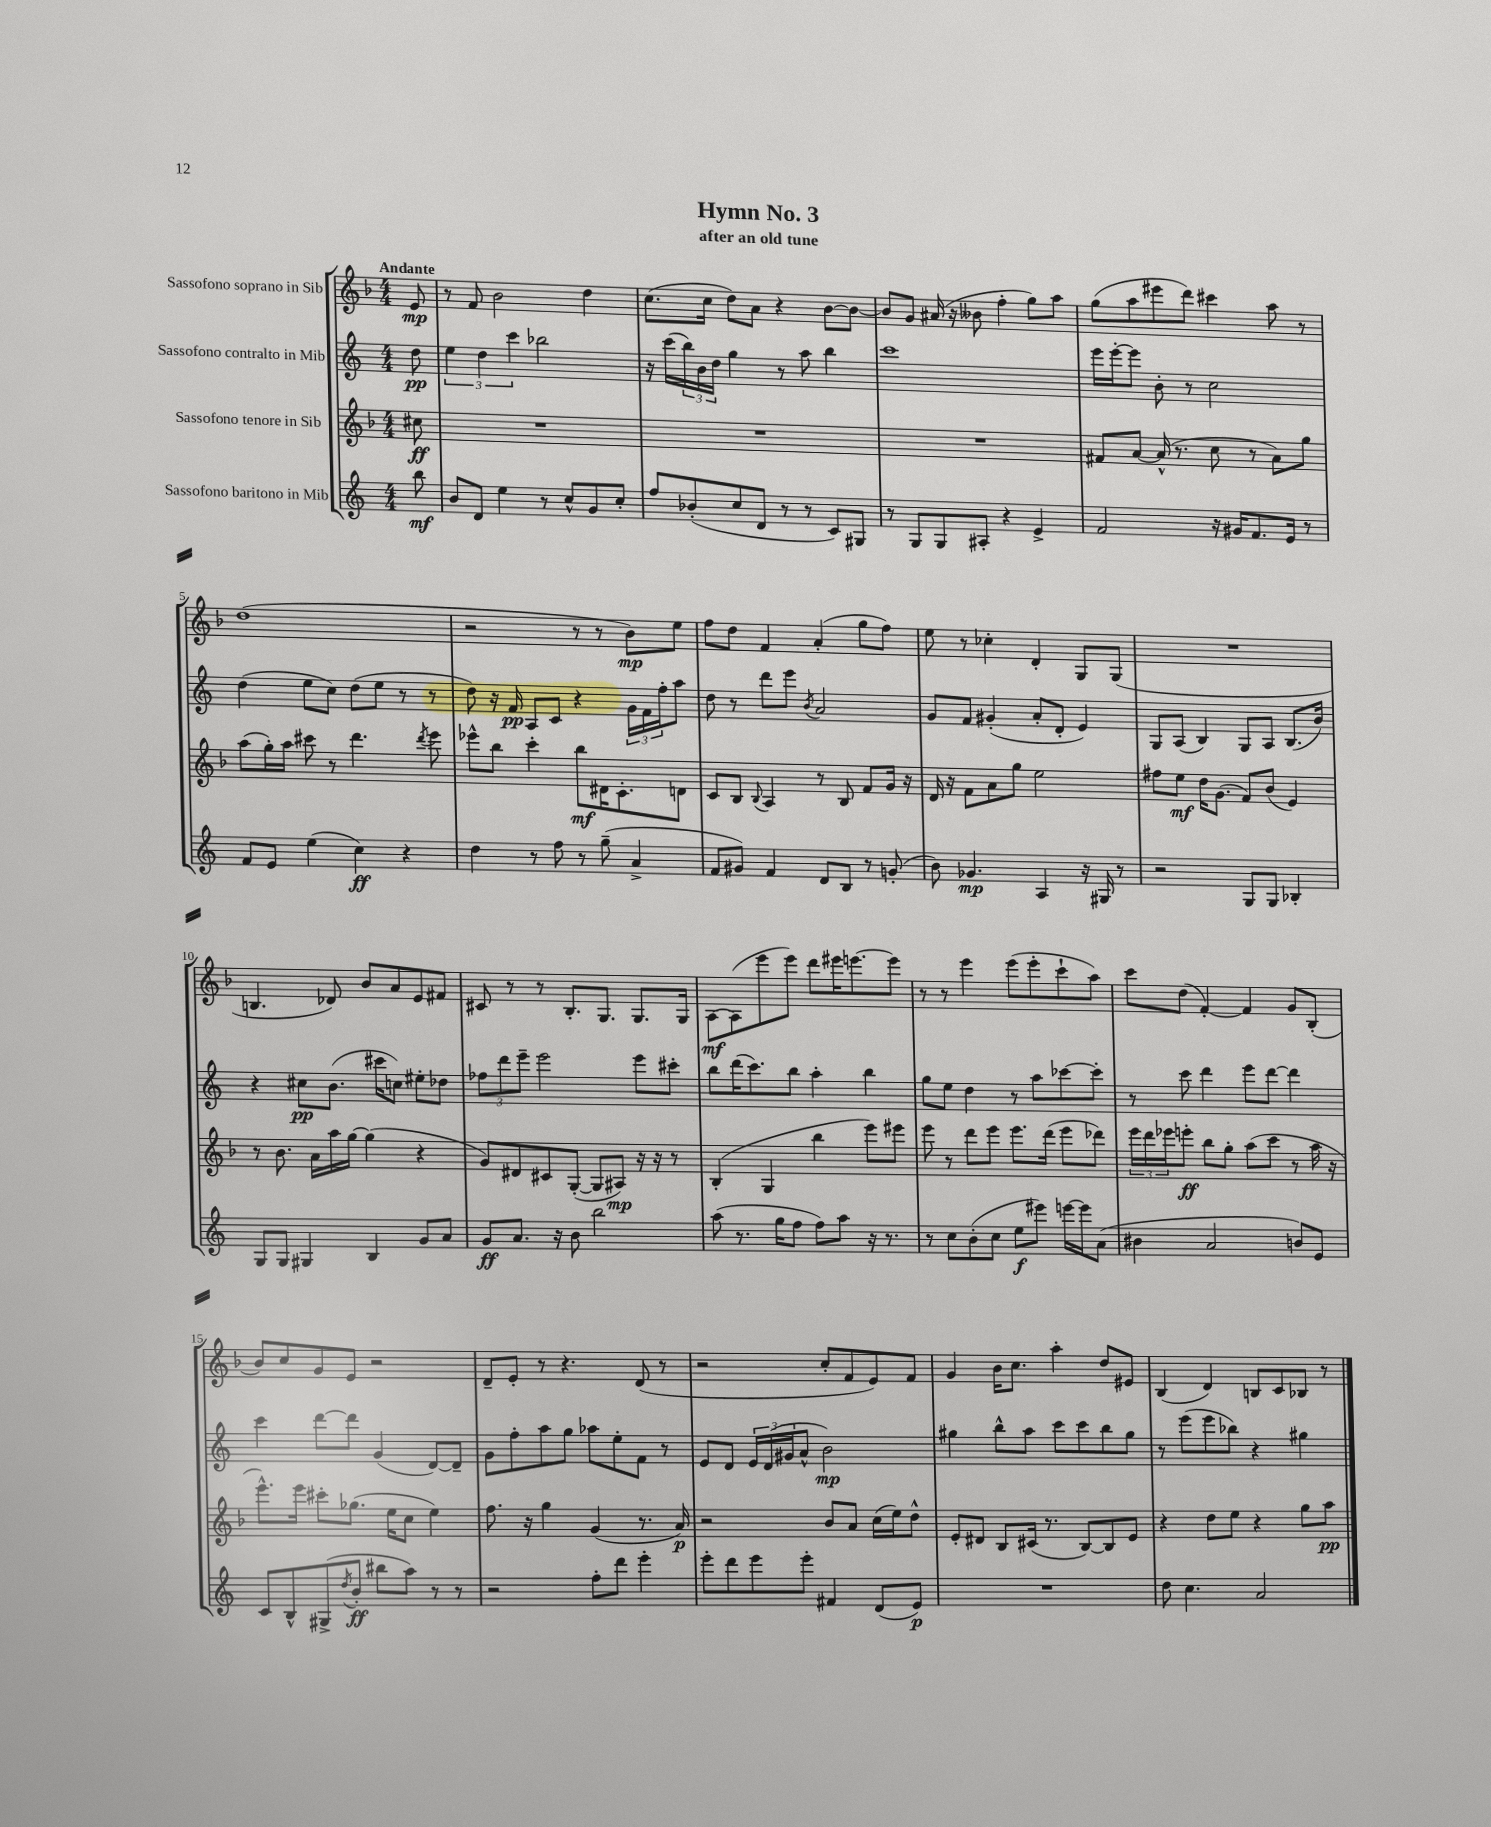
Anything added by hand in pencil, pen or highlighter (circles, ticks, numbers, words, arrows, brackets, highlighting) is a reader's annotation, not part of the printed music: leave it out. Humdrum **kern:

**kern	**dynam	**kern	**dynam	**kern	**dynam	**kern	**dynam
*part4	*part4	*part3	*part3	*part2	*part2	*part1	*part1
*staff4	*staff4	*staff3	*staff3	*staff2	*staff2	*staff1	*staff1
*I"Sassofono baritono in Mib	*	*I"Sassofono tenore in Sib	*	*I"Sassofono contralto in Mib	*	*I"Sassofono soprano in Sib	*
*clefG2	*	*clefG2	*	*clefG2	*	*clefG2	*
*k[]	*	*k[b-]	*	*k[]	*	*k[b-]	*
*M4/4	*	*M4/4	*	*M4/4	*	*M4/4	*
=	=	=	=	=	=	=	=
!	!	!	!	!	!	!LO:TX:a:B:t=Andante	!
8bb\	mf	8cc#X\	ff	8dd\	pp	8e/	mp
=1	=1	=1	=1	=1	=1	=1	=1
8b/L	.	1r	.	6ee\	.	8r	.
8d/J	.	.	.	.	.	8f/	.
.	.	.	.	6dd\	.	.	.
4ee\	.	.	.	.	.	2b-\	.
.	.	.	.	6ccc\	.	.	.
8r	.	.	.	2bb-X\	.	.	.
8cc^^/L	.	.	.	.	.	.	.
8g/	.	.	.	.	.	4dd\	.
8cc'/J	.	.	.	.	.	.	.
=2	=2	=2	=2	=2	=2	=2	=2
8ff/L	.	1r	.	16r	.	(8.cc\L	.
.	.	.	.	(16ccc\LL	.	.	.
(8b-X'/	.	.	.	24bb\)	.	.	.
.	.	.	.	24b\	.	.	.
.	.	.	.	.	.	16cc\Jk	.
.	.	.	.	24dd\JJ	.	.	.
8cc/	.	.	.	4gg\	.	8dd\L)	.
8d/J	.	.	.	.	.	8a\J	.
8r	.	.	.	8r	.	4r	.
8r	.	.	.	8aa\	.	.	.
8c/L)	.	.	.	4bb\	.	[8b-\L	.
8G#X/J	.	.	.	.	.	8b-\J_	.
=3	=3	=3	=3	=3	=3	=3	=3
8r	.	1r	.	1ccc	.	8b-/L]	.
8G/L	.	.	.	.	.	8g/J	.
8G/	.	.	.	.	.	(16a#X/	.
.	.	.	.	.	.	16r	.
8A#X'/J	.	.	.	.	.	8b--X\	.
4r	.	.	.	.	.	4ff'\	.
4e^/	.	.	.	.	.	8gg\L)	.
.	.	.	.	.	.	8aa\J	.
=4	=4	=4	=4	=4	=4	=4	=4
2f/	.	8f#X/L	.	16eee\LL	.	(8gg\L	.
.	.	.	.	[16eee'\J	.	.	.
.	.	[8a/J	.	8eee\J]	.	8aa\	.
.	.	(16a^^/]	.	8b'\	.	8eee#X\	.
.	.	8.r	.	.	.	.	.
.	.	.	.	8r	.	8ddd\J)	.
16r	.	8cc\	.	2cc\	.	4ccc#X\	.
16g#X/KL	.	.	.	.	.	.	.
8.f/	.	8r	.	.	.	.	.
.	.	8a\L)	.	.	.	8aa\	.
16e/Jk	.	.	.	.	.	.	.
8r	.	8gg\J	.	.	.	8r	.
!!LO:LB:g=z
=5	=5	=5	=5	=5	=5	=5	=5
8f/L	.	(8aa\L	.	(4dd\	.	(1dd	.
8e/J	.	16gg'\L)	.	.	.	.	.
.	.	16aa\JJ	.	.	.	.	.
(4ee\	.	8ccc#X\	.	8ee\L	.	.	.
.	.	8r	.	8cc\J)	.	.	.
4cc\)	ff	4.ddd\	.	(8dd\L	.	.	.
.	.	.	.	8ee\J	.	.	.
4r	.	.	.	8r	.	.	.
.	.	8qddd/	.	.	.	.	.
.	.	8eee\	.	8r	.	.	.
=6	=6	=6	=6	=6	=6	=6	=6
4dd\	.	8eee-X^^\L	.	8dd\)	.	2r	.
.	.	8bb-\J	.	16r	.	.	.
.	.	.	.	16f/	pp	.	.
8r	.	4ccc'\	.	8A/L	.	.	.
8ff\	.	.	.	8c/J	.	.	.
8r	.	8bb-\L	mf	4r	.	8r	.
(8gg~\	.	16d#X\K	.	.	.	8r	.
.	.	8.c'\	.	.	.	.	.
4a^/	.	.	.	24g\LL	.	8b-\L)	mp
.	.	.	.	24f\	.	.	.
.	.	.	.	24ff'\J	.	.	.
.	.	8dn\J	.	8aa\J	.	8ee\J	.
=7	=7	=7	=7	=7	=7	=7	=7
8f/L	.	8c/L	.	8dd\	.	8ff\L	.
8g#X/J)	.	8B-/J	.	8r	.	8dd\J	.
.	.	8qqB-/	.	.	.	.	.
4f/	.	4A/	.	8ddd\L	.	4f/	.
.	.	.	.	8eee\J	.	.	.
.	.	.	.	8qb/	.	.	.
8d/L	.	8r	.	2a/	.	(4a'/	.
8B/J	.	8B-/	.	.	.	.	.
8r	.	8f/L	.	.	.	8gg\L	.
(8gn'/	.	16g/Jk	.	.	.	8ff\J)	.
.	.	16r	.	.	.	.	.
=8	=8	=8	=8	=8	=8	=8	=8
8b\)	.	16d/	.	8g/L	.	8ee\	.
.	.	16r	.	.	.	.	.
4.g-X/	mp	8f\L	.	8f/J	.	8r	.
.	.	8a\	.	(4g#X'/	.	4cc-X'\	.
.	.	8gg\J	.	.	.	.	.
4A/	.	2ee\	.	8a'/L	.	4d'/	.
.	.	.	.	8d'/J	.	.	.
16r	.	.	.	4e/)	.	8G/L	.
16G#X/	.	.	.	.	.	.	.
8r	.	.	.	.	.	(8G/J	.
=9	=9	=9	=9	=9	=9	=9	=9
2r	.	8ff#X\L	.	8G/L	.	1r	.
.	.	8ee\J	mf	(8A/J	.	.	.
.	.	16dd\KL	.	4B/)	.	.	.
.	.	(8.g\J	.	.	.	.	.
8G/L	.	8f/L)	.	8G/L	.	.	.
8G/J	.	(8b-/J	.	8A/J	.	.	.
4B-X'/	.	4e/)	.	(8.B/L	.	.	.
.	.	.	.	16b/Jk)	.	.	.
!!LO:LB:g=z
=10	=10	=10	=10	=10	=10	=10	=10
8G/L	.	8r	.	4r	.	4.Bn/	.
8G/J	.	8.b-\	.	.	.	.	.
4G#X/	.	.	.	8cc#X\L	pp	.	.
.	.	16a\LL	.	.	.	.	.
.	.	16aa\	.	(8.b\J	.	8d-X/)	.
.	.	[16gg\JJ	.	.	.	.	.
4B/	.	(4gg\]	.	.	.	8b-/L	.
.	.	.	.	16ccc#X\KL	.	.	.
.	.	.	.	8ccn\J)	.	8a/	.
8g/L	.	4r	.	8ee#X'\L	.	8e/	.
8a/J	.	.	.	8dd-X\J	.	8f#X/J	.
=11	=11	=11	=11	=11	=11	=11	=11
8g/L	ff	8g/L)	.	12ff-X\L	.	8c#X/	.
.	.	.	.	12ddd\	.	.	.
8.a/J	.	8d#X/	.	.	.	8r	.
.	.	.	.	12eee~\J	.	.	.
.	.	8c#X/	.	2eee\	.	8r	.
16r	.	.	.	.	.	.	.
8b\	.	([8G'/J	.	.	.	8.B-'/L	.
2bb\	.	8G/L]	.	.	.	.	.
.	.	.	.	.	.	8.G/J	.
.	.	8A#X/J)	mp	.	.	.	.
.	.	16r	.	8eee\L	.	8.G/L	.
.	.	16r	.	.	.	.	.
.	.	8r	.	8ccc#X'\J	.	.	.
.	.	.	.	.	.	16G/Jk	.
=12	=12	=12	=12	=12	=12	=12	=12
(8aa\	.	(4B-'/	.	8bb\L	.	[8A\L	mf
8.r	.	.	.	(16ddd\K	.	(8A\]	.
.	.	.	.	8.ccc\)	.	.	.
.	.	4G/	.	.	.	8eee\	.
16gg\KL	.	.	.	.	.	.	.
8ff\J	.	.	.	8bb\J	.	8eee\J)	.
8ff\L)	.	4bb-\	.	4aa'\	.	8ddd\L	.
8aa\J	.	.	.	.	.	16eee#X\K	.
.	.	.	.	.	.	[8.eeen\	.
16r	.	8eee\L)	.	4bb\	.	.	.
8.r	.	.	.	.	.	.	.
.	.	8eee#X\J	.	.	.	8eee\J]	.
=13	=13	=13	=13	=13	=13	=13	=13
8r	.	8eee\	.	8gg\L	.	8r	.
8cc\L	.	8r	.	8ee\J	.	8r	.
(8b'\	.	8ddd\L	.	4dd\	.	4eee\	.
8cc\J	.	8eee\J	.	.	.	.	.
8ee\L	f	8.eee\L	.	8r	.	(8eee\L	.
8eee#X\J)	.	.	.	8aa\L	.	8eee'\	.
.	.	(16ddd\Jk	.	.	.	.	.
[16eeen\LL	.	8eee\L	.	[8ccc-X\	.	8ccc`\	.
16eee\J]	.	.	.	.	.	.	.
(8a\J	.	8ddd-X\J)	.	8ccc-'\J]	.	8aa\J)	.
=14	=14	=14	=14	=14	=14	=14	=14
4b#X\	.	24eee\LL	.	8r	.	8ccc\L	.
.	.	24ddd\	.	.	.	.	.
.	.	24eee-X\J	.	.	.	.	.
.	.	8eeen'\J	ff	8ccc\	.	(8dd\J	.
2a/	.	8bb-\L	.	4ddd\	.	[4f'/)	.
.	.	8gg'\J	.	.	.	.	.
.	.	(8aa\L	.	8eee\L	.	4f/]	.
.	.	8ccc\J	.	[8ddd\J	.	.	.
8bn/L)	.	8r	.	4ddd\]	.	8g/L	.
8e/J	.	16aa\	.	.	.	(8B-'/J	.
.	.	16r	.	.	.	.	.
!!LO:LB:g=z
=15	=15	=15	=15	=15	=15	=15	=15
8c/L	.	8.eee^^\L)	.	4ccc\	.	8b-/L)	.
8B^^/	.	.	.	.	.	8cc/	.
.	.	16eee\Jk	.	.	.	.	.
(8G#X^/	.	8ccc#X'\L	.	[8ddd\L	.	8g/	.
8qdd/	.	.	.	.	.	.	.
8b'/J	ff	(8.gg-X\J	.	8ddd\J]	.	8e/J	.
8bb#X\L	.	.	.	(4g/	.	2r	.
.	.	16ee\KL	.	.	.	.	.
8aa\J)	.	8cc\J	.	.	.	.	.
8r	.	4ee\)	.	[8d/L)	.	.	.
8r	.	.	.	8d~/J]	.	.	.
=16	=16	=16	=16	=16	=16	=16	=16
2r	.	8.ff\	.	8g\L	.	8d~/L	.
.	.	.	.	8ff'\	.	8e'/J	.
.	.	16r	.	.	.	.	.
.	.	4gg\	.	8aa\	.	8r	.
.	.	.	.	8gg\J	.	4.r	.
8ff'\L	.	(4g/	.	8aa-X\L	.	.	.
8ddd\J	.	.	.	8ee'\	.	.	.
4eee'\	.	8.r	.	8f\J	.	(8d/	.
.	.	.	.	8r	.	8r	.
.	.	16a/)	p	.	.	.	.
=17	=17	=17	=17	=17	=17	=17	=17
8eee'\L	.	2r	.	8e/L	.	2r	.
8ddd\	.	.	.	8d/J	.	.	.
8eee\	.	.	.	24e/LL	.	.	.
.	.	.	.	(24d/	.	.	.
.	.	.	.	24g#X/J	.	.	.
8eee'\J	.	.	.	8a^^/J	.	.	.
4f#X/	.	8b-/L	.	2b\)	mp	8cc'/L	.
.	.	8a/J	.	.	.	8f/	.
(8d/L	.	(16cc\LL	.	.	.	8e/)	.
.	.	16ee\J)	.	.	.	.	.
8e/J)	p	8dd^^\J	.	.	.	8f/J	.
=18	=18	=18	=18	=18	=18	=18	=18
1r	.	8e'/L	.	4gg#X\	.	4g/	.
.	.	8d#X/J	.	.	.	.	.
.	.	8B-/L	.	8bb^^\L	.	16b-\KL	.
.	.	.	.	.	.	8.cc\J	.
.	.	(16c#X/Jk	.	8aa\J	.	.	.
.	.	8.r	.	.	.	.	.
.	.	.	.	8ccc\L	.	4aa'\	.
.	.	[8B-/L)	.	8ccc\	.	.	.
.	.	8B-/]	.	8bb\	.	8dd/L	.
.	.	8e/J	.	8gg#\J	.	8e#X/J	.
=19	=19	=19	=19	=19	=19	=19	=19
8dd\	.	4r	.	8r	.	(4B-/	.
4.cc\	.	.	.	(8eee\L	.	.	.
.	.	8dd\L	.	8eee\	.	4d/)	.
.	.	8ee\J	.	8bb-X\J)	.	.	.
2a/	.	4r	.	4r	.	8Bn/L	.
.	.	.	.	.	.	8c/	.
.	.	8gg\L	.	4gg#X\	.	8B-X/J	.
.	.	8aa\J	pp	.	.	8r	.
==	==	==	==	==	==	==	==
*-	*-	*-	*-	*-	*-	*-	*-
